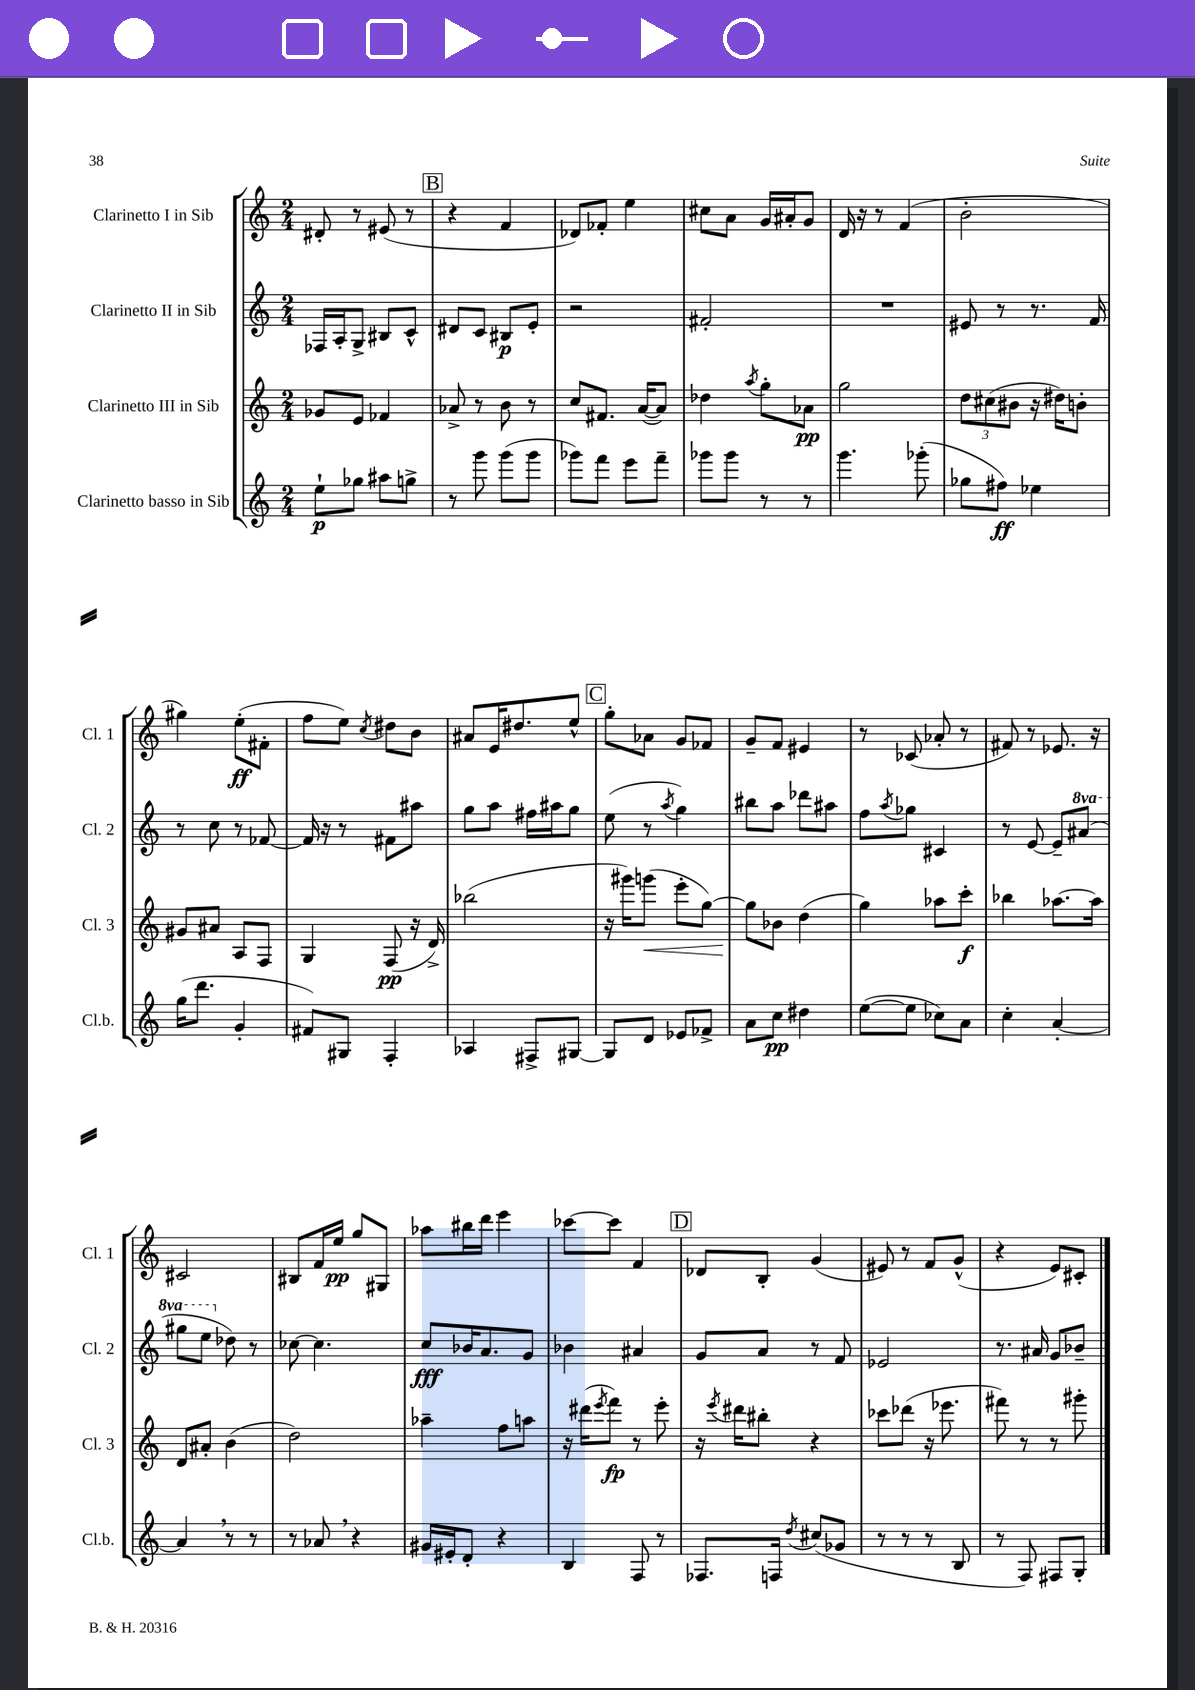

**kern	**dynam	**kern	**dynam	**kern	**dynam	**kern	**dynam
*part4	*part4	*part3	*part3	*part2	*part2	*part1	*part1
*staff4	*staff4	*staff3	*staff3	*staff2	*staff2	*staff1	*staff1
*I"Clarinetto basso in Sib	*	*I"Clarinetto III in Sib	*	*I"Clarinetto II in Sib	*	*I"Clarinetto I in Sib	*
*I'Cl.b.	*	*I'Cl. 3	*	*I'Cl. 2	*	*I'Cl. 1	*
*clefG2	*	*clefG2	*	*clefG2	*	*clefG2	*
*k[]	*	*k[]	*	*k[]	*	*k[]	*
*M2/4	*	*M2/4	*	*M2/4	*	*M2/4	*
=107	=107	=107	=107	=107	=107	=107	=107
8ee`\L	p	8g-X/L	.	16F-X/LL	.	8d#X'/	.
.	.	.	.	16A'/J	.	.	.
8gg-X\J	.	8e/J	.	8G^/J	.	8r	.
8aa#X\L	.	4f-X/	.	8B#X/L	.	(8e#X/	.
8ggn^\J	.	.	.	8c^^/J	.	8r	.
!!LO:REH:place=s1:t=B
=108	=108	=108	=108	=108	=108	=108	=108
8r	.	8a-X^/	.	8d#X/L	.	4r	.
8ggg\	.	8r	.	8c/J	.	.	.
(8ggg\L	.	8b\	.	8B#X/L	p	4f/	.
8ggg\J	.	8r	.	8e'/J	.	.	.
=109	=109	=109	=109	=109	=109	=109	=109
8ggg-X\L)	.	8cc/L	.	2r	.	8d-X/L)	.
8fff\J	.	8.f#X/J	.	.	.	8f-X'/J	.
8eee\L	.	.	.	.	.	4ee\	.
.	.	([16a/KL	.	.	.	.	.
8fff~\J	.	8a/J])	.	.	.	.	.
=110	=110	=110	=110	=110	=110	=110	=110
8ggg-X\L	.	4dd-X\	.	2f#X'/	.	8cc#X\L	.
8ggg-\J	.	.	.	.	.	8a\J	.
.	.	8qaa/	.	.	.	.	.
8r	.	8gg'\L	.	.	.	16g/LL	.
.	.	.	.	.	.	16a#X'/J	.
8r	.	8a-X\J	pp	.	.	8g/J	.
=111	=111	=111	=111	=111	=111	=111	=111
4.ggg\	.	2gg\	.	2r	.	16d/	.
.	.	.	.	.	.	16r	.
.	.	.	.	.	.	8r	.
.	.	.	.	.	.	(4f/	.
(8ggg-X'\	.	.	.	.	.	.	.
=112	=112	=112	=112	=112	=112	=112	=112
8gg-X\L	.	12dd\L	.	8e#X/	.	2b'\	.
.	.	(12cc#X\	.	.	.	.	.
8ff#X\J)	ff	.	.	8r	.	.	.
.	.	12b#X\J	.	.	.	.	.
4ee-X\	.	16r	.	8.r	.	.	.
.	.	16dd#X\KL)	.	.	.	.	.
.	.	8bn'\J	.	.	.	.	.
.	.	.	.	16f/	.	.	.
!!LO:LB:g=z
=113	=113	=113	=113	=113	=113	=113	=113
(16gg\KL	.	8g#X/L	.	8r	.	4gg#X\)	.
8.ddd\J	.	.	.	.	.	.	.
.	.	8a#X/J	.	8cc\	.	.	.
4g'/	.	8A/L	.	8r	.	(8ee'\L	ff
.	.	8F/J	.	[8f-X/	.	8f#X'\J	.
=114	=114	=114	=114	=114	=114	=114	=114
8f#X/L)	.	4G/	.	16f-/]	.	8ff\L	.
.	.	.	.	16r	.	.	.
8G#X/J	.	.	.	8r	.	8ee\J)	.
.	.	.	.	.	.	8qcc/	.
4F'/	.	(8F/	pp	8f#X\L	.	8dd#X\L	.
.	.	16r	.	8aa#X\J	.	8b\J	.
.	.	16d^/)	.	.	.	.	.
=115	=115	=115	=115	=115	=115	=115	=115
4A-X/	.	(2bb-X\	.	8gg\L	.	8a#X/L	.
.	.	.	.	8aa\J	.	16e/K	.
.	.	.	.	.	.	8.dd#X/	.
8F#X^/L	.	.	.	16ff#X\LL	.	.	.
.	.	.	.	16aa#X\J	.	.	.
[8G#X/J	.	.	.	8gg\J	.	8ee^^/J	.
!!LO:REH:place=s1:t=C
=116	=116	=116	=116	=116	=116	=116	=116
8G#/L]	.	16r	.	(8ee\	.	8gg'\L	.
.	.	16ggg#X\KL)	.	.	.	.	.
!	!	!	!LO:HP:b	!	!	!	!
8d/J	.	(8gggn\J	<	8r	.	8a-X\J	.
.	.	.	.	8qaa/	.	.	.
8e-X/L	.	8eee'\L	.	4gg\)	.	8g/L	.
8f-X^/J	.	[8gg\J)	.	.	.	8f-X/J	.
=117	=117	=117	=117	=117	=117	=117	=117
8a\L	.	8gg\L]	.	8bb#X\L	.	8g~/L	.
8cc\J	pp	8b-X\J	[	8aa\J	.	8f/J	.
4dd#X\	.	(4dd\	.	8ddd-X\L	.	4e#X/	.
.	.	.	.	8aa#X\J	.	.	.
=118	=118	=118	=118	=118	=118	=118	=118
([8ee\L	.	4gg\)	.	8ff\L	.	8r	.
.	.	.	.	8qaa/	.	.	.
8ee\J]	.	.	.	8gg-X\J	.	(8c-X/	.
8cc-X\L)	.	8aa-X\L	.	4c#X/	.	8a-X'/	.
8a\J	.	8ccc'\J	f	.	.	8r	.
=119	=119	=119	=119	=119	=119	=119	=119
4cc'\	.	4bb-X\	.	8r	.	8f#X/)	.
.	.	.	.	[8e/	.	8r	.
[4a'/	.	[8.aa-X\L	.	8e~/L]	.	8.e-X/	.
*	*	*	*	*8va	*	*	*
.	.	.	.	(8aa#X/J	.	.	.
.	.	16aa-\Jk]	.	.	.	16r	.
!!LO:LB:g=z
=120	=120	=120	=120	=120	=120	=120	=120
4a,/]	.	8d/L	.	8ggg#X\L	.	2c#X/	.
.	.	8a#X'/J	.	8eee\J	.	.	.
*	*	*	*	*X8va	*	*	*
8r	.	(4b\	.	8dd-X\)	.	.	.
8r	.	.	.	8r	.	.	.
=121	=121	=121	=121	=121	=121	=121	=121
8r	.	2dd\)	.	[8cc-X\	.	8B#X/L	.
8a-X,/	.	.	.	4.cc-\]	.	16f/L	.
.	.	.	.	.	.	16ee/JJ	pp
4r	.	.	.	.	.	8gg/L	.
.	.	.	.	.	.	8G#X/J	.
=122	=122	=122	=122	=122	=122	=122	=122
16g#X/LL	.	4aa-X~\	.	8cc/L	fff	8aa-X\L	.
16e#X'/J	.	.	.	.	.	.	.
8d'/J	.	.	.	16b-X/K	.	16bb#X\L	.
.	.	.	.	8.a/	.	16ddd\JJ	.
4r	.	8ff\L	.	.	.	4eee\	.
.	.	8aan\J	.	8g/J	.	.	.
=123	=123	=123	=123	=123	=123	=123	=123
4B/	.	16r	.	4b-X\	.	[8ccc-X\L	.
.	.	(16ddd#X\KL	.	.	.	.	.
.	.	8qeee/	.	.	.	.	.
.	.	8fff\J)	fp	.	.	8ccc-\J]	.
8F/	.	8r	.	4a#X/	.	4f/	.
8r	.	8eee'\	.	.	.	.	.
!!LO:REH:place=s1:t=D
=124	=124	=124	=124	=124	=124	=124	=124
8.F-X/L	.	16r	.	8g/L	.	8d-X/L	.
.	.	8qeee/	.	.	.	.	.
.	.	16ddd#X\KL	.	.	.	.	.
.	.	8bb#X'\J	.	8a/J	.	8B'/J	.
16Fn/Jk	.	.	.	.	.	.	.
8qdd/	.	.	.	.	.	.	.
(8cc#X/L	.	4r	.	8r	.	(4g/	.
8g-X/J	.	.	.	8f/	.	.	.
=125	=125	=125	=125	=125	=125	=125	=125
8r	.	8ccc-X\L	.	2e-X/	.	8e#X/)	.
8r	.	(8ddd-X\J	.	.	.	8r	.
8r	.	16r	.	.	.	8f/L	.
.	.	8.eee-X\	.	.	.	.	.
8B/	.	.	.	.	.	(8g^^/J	.
=126	=126	=126	=126	=126	=126	=126	=126
8r	.	8fff#X\)	.	8.r	.	4r	.
8F/)	.	8r	.	.	.	.	.
.	.	.	.	16a#X/	.	.	.
8F#X/L	.	8r	.	8g/L	.	8e/L)	.
8G'/J	.	8ggg#X'\	.	8b-X~/J	.	8c#X'/J	.
==	==	==	==	==	==	==	==
*-	*-	*-	*-	*-	*-	*-	*-
